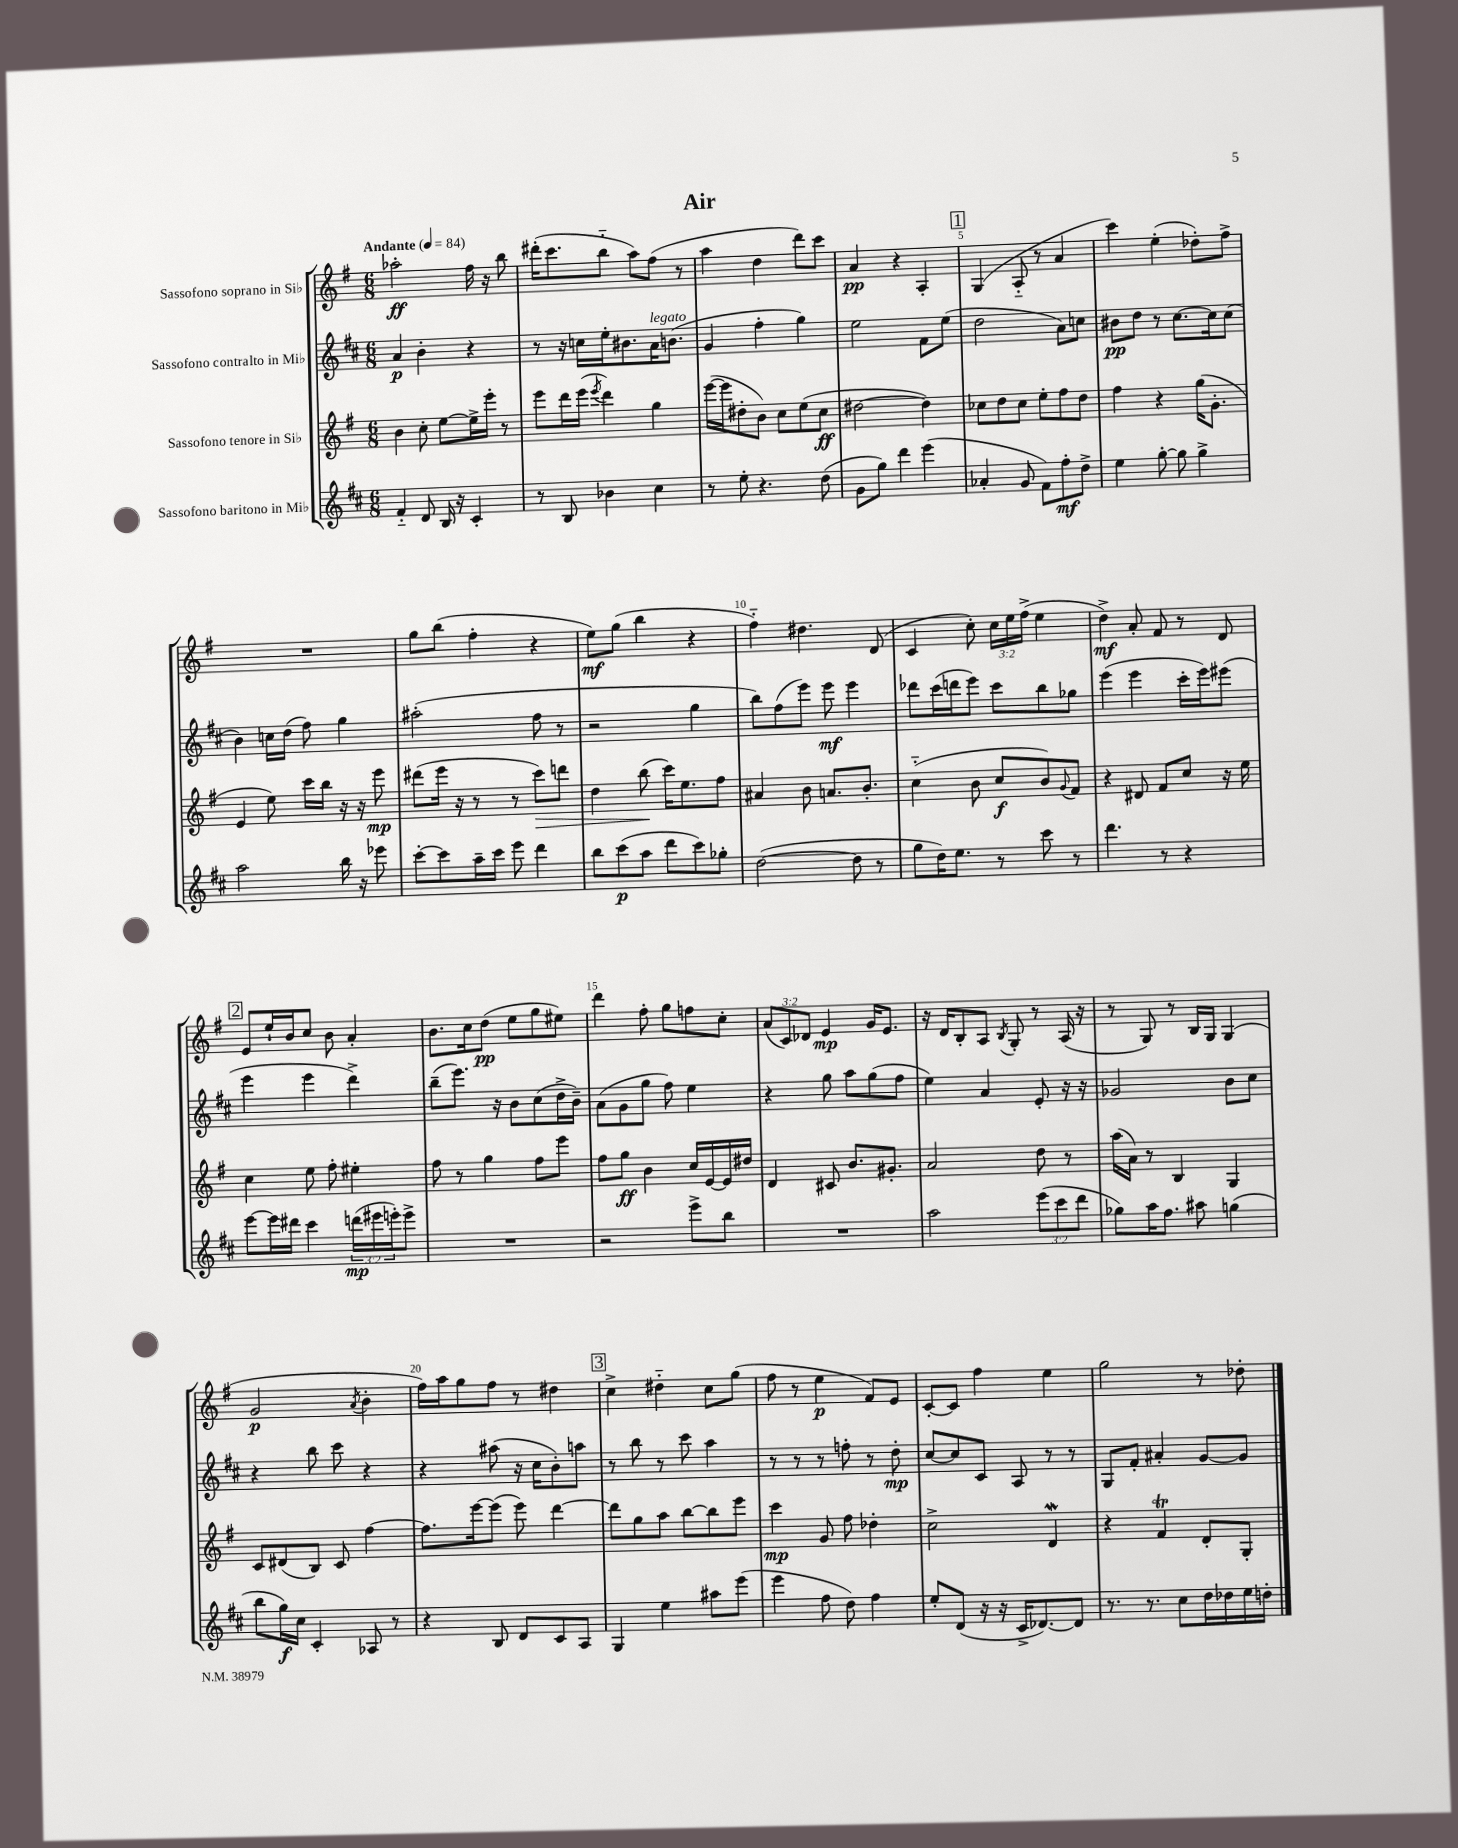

**kern	**dynam	**kern	**dynam	**kern	**dynam	**kern	**dynam
*part4	*part4	*part3	*part3	*part2	*part2	*part1	*part1
*staff4	*staff4	*staff3	*staff3	*staff2	*staff2	*staff1	*staff1
*I"Sassofono baritono in Mi♭	*	*I"Sassofono tenore in Si♭	*	*I"Sassofono contralto in Mi♭	*	*I"Sassofono soprano in Si♭	*
*clefG2	*	*clefG2	*	*clefG2	*	*clefG2	*
*k[f#c#]	*	*k[f#]	*	*k[f#c#]	*	*k[f#]	*
*M6/8	*	*M6/8	*	*M6/8	*	*M6/8	*
*MM84	*	*MM84	*	*MM84	*	*MM84	*
=1	=1	=1	=1	=1	=1	=1	=1
!	!	!	!	!	!	!LO:TX:a:B:t=Andante	!
4f#/	.	4b\	.	4a/	p	2aa-X'\	ff
8d/	.	8cc'\	.	4b'\	.	.	.
16B/	.	[8ee\L	.	.	.	.	.
16r	.	.	.	.	.	.	.
4c#'/	.	16ee^\L]	.	4r	.	16ff#\	.
.	.	16eee'\JJ	.	.	.	16r	.
.	.	8r	.	.	.	8bb\	.
=2	=2	=2	=2	=2	=2	=2	=2
8r	.	8eee\L	.	8r	.	(16ddd#X'\KL	.
.	.	.	.	.	.	8.ccc\	.
8B/	.	16ddd\L	.	16r	.	.	.
.	.	(16eee\JJ	.	16ccn\LL	.	.	.
.	.	8qeee/	.	.	.	.	.
4b-X\	.	4ddd\)	.	16ee'\J	.	8bb\J	.
.	.	.	.	8.b#X\	.	.	.
.	.	.	.	.	.	8aa\L)	.
!	!	!	!	!LO:TX:a:i:t=legato	!	!	!
4cc#\	.	4gg\	.	16a\K	.	(8ff#\J	.
.	.	.	.	(8.bn\J	.	.	.
.	.	.	.	.	.	8r	.
=3	=3	=3	=3	=3	=3	=3	=3
8r	.	([16eee\LL	.	4g/	.	4aa\	.
.	.	16eee\J]	.	.	.	.	.
8ee'\	.	8dd#X'\	.	.	.	.	.
4.r	.	8b\J)	.	4ff#'\	.	4dd\	.
.	.	8cc\L	.	.	.	.	.
.	.	(8ee\	.	4gg\)	.	8ddd\L)	.
(8dd\	.	8cc\J	ff	.	.	8ccc\J	.
=4	=4	=4	=4	=4	=4	=4	=4
8g\L	.	[2dd#X\	.	2ee\	.	4a/	pp
8gg\J)	.	.	.	.	.	.	.
4ddd\	.	.	.	.	.	4r	.
(4eee\	.	4dd#\])	.	8f#\L	.	4A'/	.
.	.	.	.	(8ee\J	.	.	.
!!LO:REH:place=s1:t=1
=5	=5	=5	=5	=5	=5	=5	=5
4a-X'/	.	8cc-X\L	.	2dd\	.	(4G/	.
.	.	8dd\	.	.	.	.	.
8g/	.	8cc-\J	.	.	.	8A/	.
8f#\L)	.	8ee'\L	.	.	.	8r	.
8ff#'\	mf	8ff#\	.	8a\L)	.	4a/	.
8dd^\J	.	8dd\J	.	8ccn\J	.	.	.
=6	=6	=6	=6	=6	=6	=6	=6
4ee\	.	4ff#\	.	8b#X\L	pp	4ccc\)	.
.	.	.	.	8dd\J	.	.	.
[8gg'\	.	4r	.	8r	.	(4ee'\	.
8gg\]	.	.	.	[8.cc#\L	.	.	.
4gg^\	.	(16gg\KL	.	.	.	8dd-X'\L)	.
.	.	8.g'\J	.	16cc#\k]	.	.	.
.	.	.	.	(8cc#\J	.	8ff#^\J	.
!!LO:LB:g=z
=7	=7	=7	=7	=7	=7	=7	=7
2aa\	.	4e/	.	4b\)	.	2.r	.
.	.	8ee\)	.	16ccn\LL	.	.	.
.	.	.	.	(16dd\JJ	.	.	.
.	.	16ccc\LL	.	8ff#\)	.	.	.
.	.	16bb\JJ	.	.	.	.	.
16bb\	.	16r	.	4gg\	.	.	.
16r	.	16r	.	.	.	.	.
8eee-X\	.	8eee\	mp	.	.	.	.
=8	=8	=8	=8	=8	=8	=8	=8
[8ccc#'\L	.	(8ddd#X\L	.	(2aa#X'\	.	8gg\L	.
8ccc#\]	.	16eee\Jk	.	.	.	(8bb\J	.
.	.	16r	.	.	.	.	.
16aa~\L	.	8r	.	.	.	4ff#'\	.
16ccc#\JJ	.	.	.	.	.	.	.
8eee\	.	8r	.	.	.	.	.
!	!	!	!LO:HP:b	!	!	!	!
4ddd\	.	8ccc\L)	>	8ff#\	.	4r	.
.	.	8dddn\J	.	8r	.	.	.
=9	=9	=9	=9	=9	=9	=9	=9
8bb\L	.	4dd\	.	2r	.	8ee\L)	mf
(8ccc#\	p	.	.	.	.	(8gg\J	.
8aa\J	.	(8bb\	.	.	.	4bb\	.
8ddd\L	.	16ccc\KL)	]	.	.	.	.
.	.	8.ee\	.	.	.	.	.
8ccc#\)	.	.	.	4gg\	.	4r	.
8gg-X'\J	.	8ff#\J	.	.	.	.	.
=10	=10	=10	=10	=10	=10	=10	=10
([2dd\	.	4a#X/	.	8bb\L)	.	4ff#\)	.
.	.	.	.	(8ff#\	.	.	.
.	.	8b\	.	8eee\J)	.	4.dd#X\	.
.	.	8.an/L	.	8eee\	mf	.	.
8dd\]	.	.	.	4eee\	.	.	.
.	.	8.b'/J	.	.	.	.	.
8r	.	.	.	.	.	(8d/	.
=11	=11	=11	=11	=11	=11	=11	=11
8gg\L	.	(4cc\	.	8ddd-X\L	.	4c/	.
16dd\K)	.	.	.	(16ccc#\L	.	.	.
8.ee\J	.	.	.	16dddn\J	.	.	.
.	.	8b\	.	8eee\J)	.	8cc'\)	.
8r	.	8cc/L	f	8ccc#\L	.	24cc\LL	.
.	.	.	.	.	.	24ee\	.
.	.	.	.	.	.	(24ff#^\JJ	.
8ccc#\	.	8b/)	.	8bb\	.	4ee\	.
.	.	8qqg/	.	.	.	.	.
8r	.	8f#/J	.	8gg-X\J	.	.	.
=12	=12	=12	=12	=12	=12	=12	=12
4.ddd\	.	4r	.	(4eee\	.	4dd^\)	mf
.	.	8d#X/	.	4eee\	.	8a'/	.
8r	.	8f#/L	.	.	.	8f#/	.
4r	.	8cc/J	.	16ccc#'\LL	.	8r	.
.	.	.	.	16eee\J)	.	.	.
.	.	16r	.	(8eee#X\J	.	8d/	.
.	.	16ee\	.	.	.	.	.
!!LO:LB:g=z
!!LO:REH:place=s1:t=2
=13	=13	=13	=13	=13	=13	=13	=13
[8eee\L	.	4cc\	.	4eee\	.	8e/L	.
16eee\L]	.	.	.	.	.	16ee`/L	.
16ddd#X\JJ	.	.	.	.	.	16b/J	.
4ccc#\	.	8ee\	.	4eee\	.	8cc/J	.
.	.	8ff#'\	.	.	.	8b\	.
(24dddn\LL	mp	4ee#X'\	.	4ddd^\)	.	4a'/	.
24eee#X\	.	.	.	.	.	.	.
24eeen'\J)	.	.	.	.	.	.	.
8eee^\J	.	.	.	.	.	.	.
=14	=14	=14	=14	=14	=14	=14	=14
2.r	.	8ff#\	.	(8bb~\L	.	8.b\L	.
.	.	8r	.	8.eee\J)	.	.	.
.	.	.	.	.	.	16cc\k	.
.	.	4gg\	.	.	.	(8dd\J	pp
.	.	.	.	16r	.	.	.
.	.	.	.	8b\L	.	8ee\L	.
.	.	8ff#\L	.	(8cc#\	.	8gg\	.
.	.	8eee\J	.	16dd^\L	.	8ee#X\J)	.
.	.	.	.	16b~\JJ)	.	.	.
=15	=15	=15	=15	=15	=15	=15	=15
2r	.	8ff#\L	.	(8a\L	.	4ddd\	.
.	.	8gg\J	ff	8g\	.	.	.
.	.	4b\	.	8gg\J	.	8ff#'\	.
.	.	.	.	8ff#\)	.	8gg\L	.
8eee^\L	.	16cc/LL	.	4ee\	.	8ffn\	.
.	.	[16e/	.	.	.	.	.
8bb\J	.	16e/]	.	.	.	8cc'\J	.
.	.	16dd#X/JJ	.	.	.	.	.
=16	=16	=16	=16	=16	=16	=16	=16
2.r	.	4d/	.	4r	.	(12a/L	.
.	.	.	.	.	.	12c/)	.
.	.	.	.	.	.	12d-X/J	.
.	.	8c#X/	.	8gg\	.	4e/	mp
.	.	8.b/L	.	8aa\L	.	.	.
.	.	.	.	(8gg\	.	16g/KL	.
.	.	8.g#X'/J	.	.	.	8.e/J	.
.	.	.	.	8ff#\J	.	.	.
=17	=17	=17	=17	=17	=17	=17	=17
2aa\	.	2a/	.	4ee\)	.	16r	.
.	.	.	.	.	.	16d/KL	.
.	.	.	.	.	.	8B'/	.
.	.	.	.	4a/	.	8A/J	.
.	.	.	.	.	.	8qB/	.
.	.	.	.	.	.	8G'/	.
(12eee\L	.	8dd\	.	8e'/	.	8r	.
12ccc#\	.	.	.	.	.	.	.
.	.	8r	.	16r	.	(16A/	.
12ddd\J	.	.	.	.	.	.	.
.	.	.	.	16r	.	16r	.
=18	=18	=18	=18	=18	=18	=18	=18
8gg-X\L)	.	(16aa\LL	.	2g-X/	.	8r	.
.	.	16a\JJ)	.	.	.	.	.
16aa\K	.	8r	.	.	.	8G/)	.
8.ff#\J	.	.	.	.	.	.	.
.	.	4B/	.	.	.	8r	.
8aa#X\	.	.	.	.	.	16B/LL	.
.	.	.	.	.	.	16G/JJ	.
(4ggn\	.	4G/	.	8b\L	.	(4G/	.
.	.	.	.	8cc#\J	.	.	.
!!LO:LB:g=z
=19	=19	=19	=19	=19	=19	=19	=19
8bb\L	.	8c/L	.	4r	.	2g/	p
16gg\L)	f	(8d#X/	.	.	.	.	.
16cc#\JJ	.	.	.	.	.	.	.
4c#'/	.	8B/J)	.	8bb\	.	.	.
.	.	8c/	.	8ccc#\	.	.	.
.	.	.	.	.	.	8qa/	.
8A-X/	.	[4ff#\	.	4r	.	4b'\	.
8r	.	.	.	.	.	.	.
=20	=20	=20	=20	=20	=20	=20	=20
4r	.	8.ff#\L]	.	4r	.	16ff#\LL)	.
.	.	.	.	.	.	16aa\J	.
.	.	.	.	.	.	8gg\	.
.	.	[16eee\k	.	.	.	.	.
8B/	.	(8eee\J]	.	(8aa#X\	.	8ff#\J	.
8d/L	.	8eee\)	.	16r	.	8r	.
.	.	.	.	16cc#\KL	.	.	.
8c#/	.	[4ddd\	.	8b'\)	.	4dd#X\	.
8A/J	.	.	.	8aan\J	.	.	.
!!LO:REH:place=s1:t=3
=21	=21	=21	=21	=21	=21	=21	=21
4G/	.	8ddd\L]	.	8r	.	4cc^\	.
.	.	8gg\	.	8bb\	.	.	.
4ee\	.	8aa\J	.	8r	.	4dd#X\	.
.	.	[8bb\L	.	8ccc#\	.	.	.
8aa#X\L	.	8bb\]	.	4aa\	.	8cc\L	.
(8eee\J	.	8eee\J	.	.	.	(8gg\J	.
=22	=22	=22	=22	=22	=22	=22	=22
4eee\	.	4ccc\	mp	8r	.	8ff#\	.
.	.	.	.	8r	.	8r	.
8ff#\	.	8g/	.	8r	.	4ee\	p
8dd\)	.	8ff#\	.	8ffn'\	.	.	.
4ff#\	.	4dd-X'\	.	8r	.	8f#/L)	.
.	.	.	.	8dd'\	mp	8e/J	.
=23	=23	=23	=23	=23	=23	=23	=23
8ee'/L	.	2cc^\	.	[8cc#/L	.	[8c'/L	.
(8d/J	.	.	.	8cc#/]	.	8c/J]	.
16r	.	.	.	8c#/J	.	4ff#\	.
16r	.	.	.	.	.	.	.
16c#^/KL	.	.	.	8A/	.	.	.
[8.d-X/)	.	.	.	.	.	.	.
.	.	4dW/	.	8r	.	4ee\	.
8d-/J]	.	.	.	8r	.	.	.
=24	=24	=24	=24	=24	=24	=24	=24
8.r	.	4r	.	8G/L	.	2gg\	.
.	.	.	.	8f#'/J	.	.	.
8.r	.	.	.	.	.	.	.
.	.	4f#t/	.	4a#X'/	.	.	.
8cc#\L	.	.	.	.	.	.	.
16dd\L	.	8d'/L	.	[8g/L	.	8r	.
16dd-X\	.	.	.	.	.	.	.
16ee\	.	8G'/J	.	8g/J]	.	8dd-X'\	.
16ddn'\JJ	.	.	.	.	.	.	.
==	==	==	==	==	==	==	==
*-	*-	*-	*-	*-	*-	*-	*-
